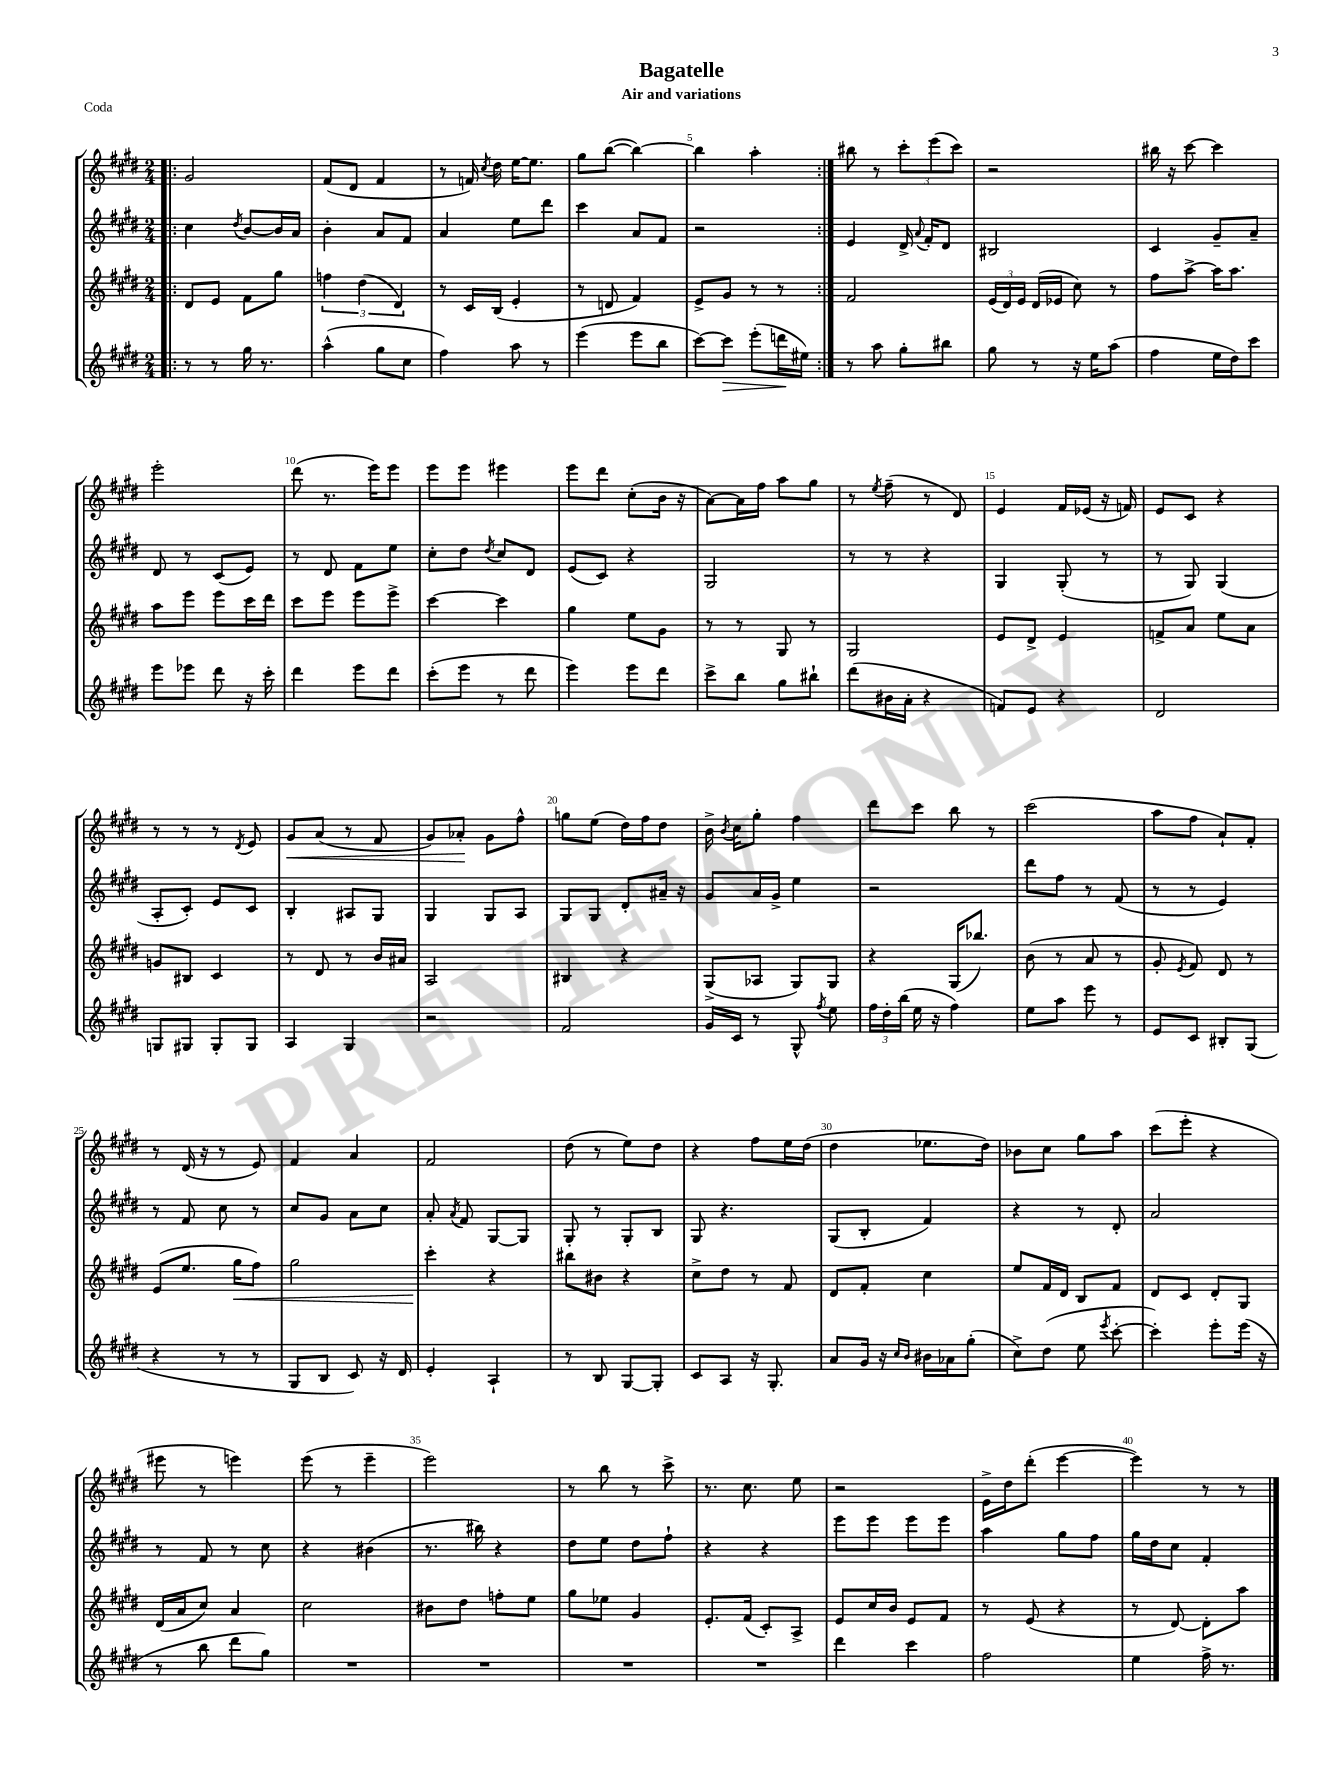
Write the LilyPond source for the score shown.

\header { title = "Bagatelle" subtitle = "Air and variations" piece = "Coda" }
<<
\new StaffGroup <<
\new Staff = "s0" {
    \clef treble \key e \major \numericTimeSignature \time 2/4
    \autoBeamOff \repeat volta 2 { \bar ".|:" gis'2 |
    fis'8[( dis'8] fis'4 |
    r8 f'16) \acciaccatura { cis''8 } dis''16 e''16[~ e''8.] |
    gis''8[ b''8]~( b''4~) |
    b''4 a''4-. | }
    bis''8 r8 \tuplet 3/2 { cis'''8[-. e'''8( cis'''8]) } |
    r2 |
    bis''16 r16 cis'''8~ cis'''4 |
    e'''2-. |
    dis'''8( r8. e'''16[) e'''8] |
    e'''8[ e'''8] eis'''4 |
    e'''8[ dis'''8] cis''8[-.( b'16] r16 |
    a'8[~) a'16 fis''16] a''8[ gis''8] |
    r8 \acciaccatura { e''8 } fis''8--( r8 dis'8) |
    e'4 fis'16[ ees'16]( r16 f'16) |
    e'8[ cis'8] r4 |
    r8 r8 r8 \acciaccatura { dis'8 } e'8 |
    gis'8[\< a'8]( r8 fis'8 |
    gis'8[) aes'8]-.\! gis'8[ fis''8]-^ |
    g''8[ e''8]( dis''16[) fis''16 dis''8] |
    b'16-> \acciaccatura { b'8 } cis''16[ gis''8]-. fis''4 |
    dis'''8[ cis'''8] b''8 r8 |
    cis'''2( |
    a''8[ fis''8] a'8[-!) fis'8]-. |
    r8 dis'16( r16 r8 e'8) |
    fis'4 a'4 |
    fis'2 |
    dis''8( r8 e''8[) dis''8] |
    r4 fis''8[ e''16 dis''16]( |
    dis''4 ees''8.[ dis''16]) |
    bes'8[ cis''8] gis''8[ a''8] |
    cis'''8[( e'''8]-. r4 |
    eis'''8 r8 e'''4) |
    e'''8( r8 e'''4-- |
    e'''2) |
    r8 b''8 r8 cis'''8-> |
    r8. cis''8. e''8 |
    r2 |
    e'16[-> dis''16 dis'''8]-.( e'''4~ |
    e'''4) r8 r8 \bar "|." |
}
\new Staff = "s1" {
    \clef treble \key e \major \numericTimeSignature \time 2/4
    \autoBeamOff \repeat volta 2 { \bar ".|:" cis''4 \acciaccatura { dis''8 } b'8[~ b'16 a'16] |
    b'4-. a'8[ fis'8] |
    a'4 e''8[ dis'''8] |
    cis'''4 a'8[ fis'8] |
    r2 | }
    e'4 dis'16-> \appoggiatura { a'8 } fis'16[-. dis'8] |
    bis2 |
    cis'4 gis'8[-- a'8]-- |
    dis'8 r8 cis'8[( e'8]) |
    r8 dis'8 fis'8[ e''8] |
    cis''8[-. dis''8] \acciaccatura { dis''8 } cis''8[ dis'8] |
    e'8[( cis'8]) r4 |
    gis2 |
    r8 r8 r4 |
    gis4 gis8-.( r8 |
    r8 gis8) gis4( |
    a8[-. cis'8]-.) e'8[ cis'8] |
    b4-. ais8[ gis8] |
    gis4 gis8[ a8] |
    gis8[ gis8] dis'8[-. ais'16]-- r16 |
    gis'8[ a'16 gis'16]-> e''4 |
    r2 |
    dis'''8[ fis''8] r8 fis'8( |
    r8 r8 e'4) |
    r8 fis'8 cis''8 r8 |
    cis''8[ gis'8] a'8[ cis''8] |
    a'8-. \acciaccatura { a'8 } fis'8 gis8[~ gis8] |
    gis8-. r8 gis8[-. b8] |
    gis8 r4. |
    gis8[( b8]-. fis'4) |
    r4 r8 dis'8-. |
    a'2 |
    r8 fis'8 r8 cis''8 |
    r4 bis'4( |
    r8. bis''16) r4 |
    dis''8[ e''8] dis''8[ fis''8]-! |
    r4 r4 |
    e'''8[ e'''8] e'''8[ e'''8] |
    a''4 gis''8[ fis''8] |
    gis''16[ dis''16 cis''8] fis'4-. \bar "|." |
}
\new Staff = "s2" {
    \clef treble \key e \major \numericTimeSignature \time 2/4
    \autoBeamOff \repeat volta 2 { \bar ".|:" dis'8[ e'8] fis'8[ gis''8] |
    \tuplet 3/2 { f''4 dis''4( dis'4) } |
    r8 cis'16[ b16]( e'4-. |
    r8 d'8 fis'4) |
    e'8[-> gis'8] r8 r8 | }
    fis'2 |
    \tuplet 3/2 { e'16[( dis'16) e'16] } dis'16[( ees'16] cis''8) r8 |
    fis''8[ a''8]~-> a''16[ a''8.] |
    a''8[ e'''8] e'''8[ cis'''16 dis'''16] |
    cis'''8[ e'''8] e'''8[ e'''8]-> |
    cis'''4~ cis'''4 |
    gis''4 e''8[ gis'8] |
    r8 r8 gis8 r8 |
    gis2 |
    e'8[ dis'8]-> e'4 |
    f'8[-> a'8] e''8[ a'8] |
    g'8[ bis8] cis'4 |
    r8 dis'8 r8 b'16[ ais'16] |
    a2 |
    bis4 r4 |
    gis8[->( aes8] gis8[) gis8] |
    r4 gis16[( bes''8.]) |
    b'8( r8 a'8 r8 |
    gis'8-. \acciaccatura { e'8 } fis'8) dis'8 r8 |
    e'8[( e''8.] gis''16[\< fis''8]) |
    gis''2 |
    cis'''4-.\! r4 |
    bis''8[ bis'8] r4 |
    cis''8[-> dis''8] r8 fis'8 |
    dis'8[ fis'8]-. cis''4 |
    e''8[ fis'16 dis'16] b8[ fis'8] |
    dis'8[ cis'8] dis'8[-. gis8] |
    dis'16[( a'16 cis''8]) a'4 |
    cis''2 |
    bis'8[ dis''8] f''8[-. e''8] |
    gis''8[ ees''8] gis'4 |
    e'8.[-. fis'16]( cis'8[-.) a8]-> |
    e'8[ cis''16 b'16] e'8[ fis'8] |
    r8 e'8( r4 |
    r8 dis'8~) dis'8[-. a''8] \bar "|." |
}
\new Staff = "s3" {
    \clef treble \key e \major \numericTimeSignature \time 2/4
    \autoBeamOff \repeat volta 2 { \bar ".|:" r8 r8 gis''16 r8. |
    a''4-^( gis''8[ cis''8] |
    fis''4) a''8 r8 |
    e'''4( e'''8[ b''8] |
    cis'''8[~) cis'''8]\> e'''8[-.( d'''16\! eis''16]) | }
    r8 a''8 gis''8[-. bis''8] |
    gis''8 r8 r16 e''16[ a''8]( |
    fis''4 e''16[ dis''16) cis'''8] |
    e'''8[ ees'''8] dis'''8 r16 cis'''16-. |
    dis'''4 e'''8[ dis'''8] |
    cis'''8[-.( e'''8] r8 dis'''8 |
    e'''4) e'''8[ dis'''8] |
    cis'''8[-> b''8] gis''8[ bis''8]-! |
    dis'''8[( bis'16 a'16]-. r4 |
    f'8[) e'8] r4 |
    dis'2 |
    g8[ gis8] gis8[-. gis8] |
    a4 gis4 |
    r2 |
    fis'2 |
    gis'16[ cis'16] r8 gis8-^ \acciaccatura { fis''8 } e''8 |
    \tuplet 3/2 { fis''16[ dis''16-. b''16]( } e''16 r16 fis''4) |
    e''8[ a''8] e'''8 r8 |
    e'8[ cis'8] bis8[-. gis8]( |
    r4 r8 r8 |
    gis8[ b8] cis'8) r16 dis'16 |
    e'4-. a4-! |
    r8 b8 gis8[~ gis8]-. |
    cis'8[ a8] r16 gis8.-. |
    a'8[ gis'16] r16 \grace { cis''16[ b'16] } bis'16[ aes'16 gis''8]-.( |
    cis''8[->) dis''8]( e''8 \acciaccatura { e'''8 } cis'''8~-. |
    cis'''4-.) e'''8[-. e'''16]( r16 |
    r8 b''8 dis'''8[ gis''8]) |
    R2 |
    R2 |
    R2 |
    R2 |
    dis'''4 cis'''4 |
    fis''2 |
    e''4 fis''16-> r8. \bar "|." |
}
>>
>>
\layout { \context { \Score \override BarNumber.break-visibility = ##(#f #t #t) barNumberVisibility = #(every-nth-bar-number-visible 5) } }
